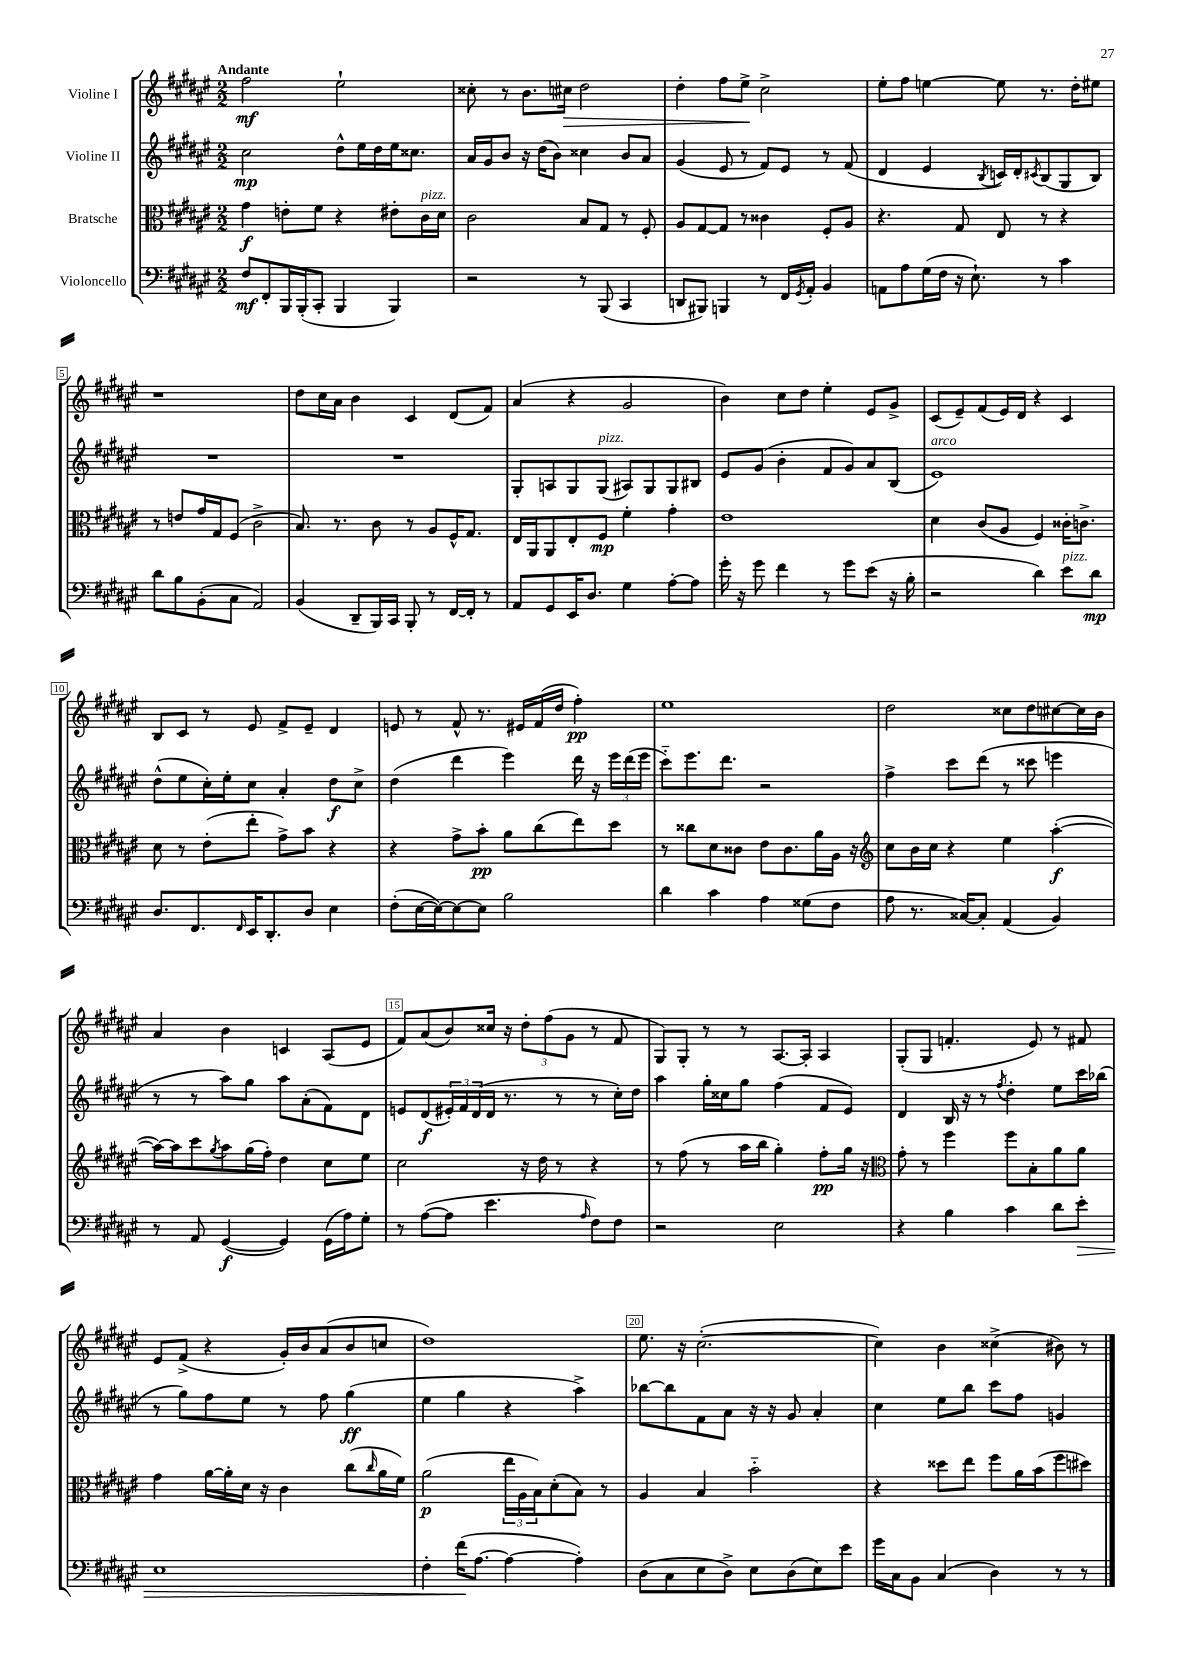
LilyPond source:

<<
\new StaffGroup <<
\new Staff = "s0" \with { instrumentName = "Violine I" } {
    \clef treble \key fis \major \numericTimeSignature \time 2/2 \tempo "Andante"
    fis''2\mf eis''2-! |
    cisis''8-. r8 b'8. cis''16\> dis''2 |
    dis''4-. fis''8 eis''8->\! cis''2-> |
    eis''8-. fis''8 e''4~ e''8 r8. dis''16-. eis''8 |
    r1 |
    dis''8 cis''16 ais'16 b'4 cis'4 dis'8( fis'8) |
    ais'4( r4 gis'2 |
    b'4) cis''8 dis''8 eis''4-. eis'8 gis'8-> |
    cis'8( eis'8--) fis'8( eis'16) dis'16 r4 cis'4 |
    b8 cis'8 r8 eis'8 fis'8-> eis'8-- dis'4 |
    e'8 r8 fis'8-^ r8. eis'16 fis'16( dis''16 fis''4-.\pp) |
    eis''1 |
    dis''2 cisis''8 dis''8 cis''8~ cis''16 b'16 |
    ais'4 b'4 c'4 ais8( eis'8 |
    fis'8) ais'8( b'8) cisis''16 r16 \tuplet 3/2 { dis''8-. fis''8( gis'8 } r8 fis'8 |
    gis8) gis8-. r8 r8 ais8.~ ais16-. ais4 |
    gis8-.( gis8 f'4.-. eis'8) r8 fis'8 |
    eis'8 fis'8->( r4 gis'16-.) b'16 ais'8( b'8 c''8 |
    dis''1) |
    eis''8. r16 cis''2.~-.( |
    cis''4) b'4 cisis''4->( bis'8) r8 \bar "|." |
}
\new Staff = "s1" \with { instrumentName = "Violine II" } {
    \clef treble \key fis \major \numericTimeSignature \time 2/2
    cis''2\mp dis''8-^ eis''16 dis''16 eis''16 cisis''8. |
    ais'16 gis'16 b'8 r16 dis''16( b'8) cisis''4 b'8 ais'8 |
    gis'4( eis'8 r8 fis'8) eis'8 r8 fis'8( |
    dis'4 eis'4 \acciaccatura { b8 } c'16) dis'16-. \acciaccatura { cis'8 } b8( gis8 b8) |
    R1 |
    R1 |
    gis8-. a8 gis8 gis8^\markup { \italic "pizz." }( ais8) gis8 gis8 bis8 |
    eis'8 gis'8( b'4-. fis'8 gis'8) ais'8 b8( |
    eis'1^\markup { \italic "arco" }) |
    dis''8-^( eis''8 cis''16-.) eis''16-. cis''8 ais'4-. dis''8\f cis''8-> |
    dis''4( dis'''4 eis'''4) dis'''16 r16 \tuplet 3/2 { eis'''16 dis'''16( eis'''16 } |
    cis'''8-_) eis'''8. dis'''8. r2 |
    fis''4-> cis'''8 dis'''8( r8 cisis'''8 e'''4 |
    r8 r8 ais''8) gis''8 ais''8 ais'8-.( fis'8) dis'8 |
    e'8 dis'8\f( \tuplet 3/2 { eis'16-.) fis'16 dis'16( } dis'16 r8. r8 r8 cis''16-.) dis''16 |
    ais''4 gis''16-. cisis''16 gis''8 fis''4( fis'8 eis'8) |
    dis'4 b16 r16 r8 \acciaccatura { fis''8 } dis''4-. eis''8 cis'''16 bes''16( |
    r8 gis''8) fis''8 eis''8 r8 fis''8 gis''4\ff( |
    eis''4 gis''4 r4 ais''4->) |
    bes''8~ bes''8 fis'8 ais'8 r16 r16 gis'8 ais'4-. |
    cis''4 eis''8 b''8 cis'''8 fis''8 g'4 \bar "|." |
}
\new Staff = "s2" \with { instrumentName = "Bratsche" } {
    \clef alto \key fis \major \numericTimeSignature \time 2/2
    gis'4\f e'8-. fis'8 r4 eis'8-. cis'16^\markup { \italic "pizz." } dis'16 |
    cis'2 b8 gis8 r8 fis8-. |
    ais8 gis8~ gis8 r8 cisis'4 fis8-. ais8 |
    r4. gis8 eis8 r8 r4 |
    r8 e'8 gis'16 gis16 fis8( cis'2-> |
    b8.) r8. cis'8 r8 ais8 fis16-^ gis8. |
    eis16 ais,16 ais,8 eis8-. fis8\mp fis'4-. gis'4-. |
    eis'1 |
    dis'4 cis'8( ais8 fis4) cisis'16-. c'8.-> |
    dis'8 r8 eis'8-.( eis''8-. gis'8->) b'8 r4 |
    r4 gis'8-> b'8-.\pp ais'8 cis''8( eis''8) dis''8 |
    r8 cisis''8 dis'8 cisis'8 eis'8 cisis'8. ais'16 ais16 r16 |
    \clef treble cis''8 b'16 cis''16 r4 eis''4 ais''4~-.\f( |
    ais''16~) ais''16 cis'''8 \acciaccatura { gis''8 } ais''8 gis''16( fis''16-.) dis''4 cis''8 eis''8 |
    cis''2 r16 dis''16 r8 r4 |
    r8 fis''8( r8 ais''16 b''16 gis''4-.) fis''8-.\pp gis''16 r16 |
    \clef alto gis'8-. r8 fis''4 fis''8 b8-. ais'8 ais'8 |
    gis'4 ais'16~ ais'16-. dis'16 r16 cis'4 cis''8( \grace { cis''16 } ais'16 fis'16) |
    ais'2\p( \tuplet 3/2 { eis''16 ais16 b16) } dis'8-.( b8) r8 |
    ais4 b4 b'2-_ |
    r4 disis''8 eis''8 fis''8 ais'16 b'16( fis''8 dis''8) \bar "|." |
}
\new Staff = "s3" \with { instrumentName = "Violoncello" } {
    \clef bass \key fis \major \numericTimeSignature \time 2/2
    fis8\mf fis,8-. b,,16 b,,16-.( cis,8-. b,,4 b,,4) |
    r2 r8 b,,8( cis,4 |
    d,8 bis,,8) b,,4 r8 fis,16 \acciaccatura { gis,8 } ais,16-. b,4 |
    a,8 ais8 gis16( fis16 r16 eis8.-!) r8 cis'4 |
    dis'8 b8 b,8-.( cis8 ais,2) |
    b,4( dis,8-- b,,16) cis,16 b,,8-. r8 fis,16~ fis,16-. r8 |
    ais,8 gis,8 eis,16 dis8. gis4 ais8~-. ais8 |
    gis'16-. r16 gis'8 fis'4 r8 gis'8 eis'8( r16 b16-. |
    r2 dis'4) eis'8^\markup { \italic "pizz." } dis'8\mp |
    dis8. fis,8. \grace { fis,16 } eis,16 dis,8.-. dis8 eis4 |
    fis8-.( eis16~ eis16~) eis8~ eis8 b2 |
    dis'4 cis'4 ais4 gisis8( fis8 |
    ais8 r8. cisis16~) cisis8-. ais,4( b,4) |
    r8 ais,8 gis,4~\f( gis,4) gis,16( ais16) gis8-. |
    r8 ais8~( ais8 eis'4. \grace { ais16 } fis8) fis8 |
    r2 eis2 |
    r4 b4 cis'4 dis'8 eis'8-.\> |
    eis1 |
    fis4-. fis'16\!( ais8.~ ais4~ ais4-.) |
    dis8( cis8 eis8 dis8->) eis8 dis8( eis8) eis'8 |
    gis'16 cis16 b,8 cis4( dis4) r8 r8 \bar "|." |
}
>>
>>
\layout { \context { \Score \override BarNumber.break-visibility = ##(#f #t #t) barNumberVisibility = #(every-nth-bar-number-visible 5) \override BarNumber.stencil = #(make-stencil-boxer 0.1 0.3 ly:text-interface::print) } }
